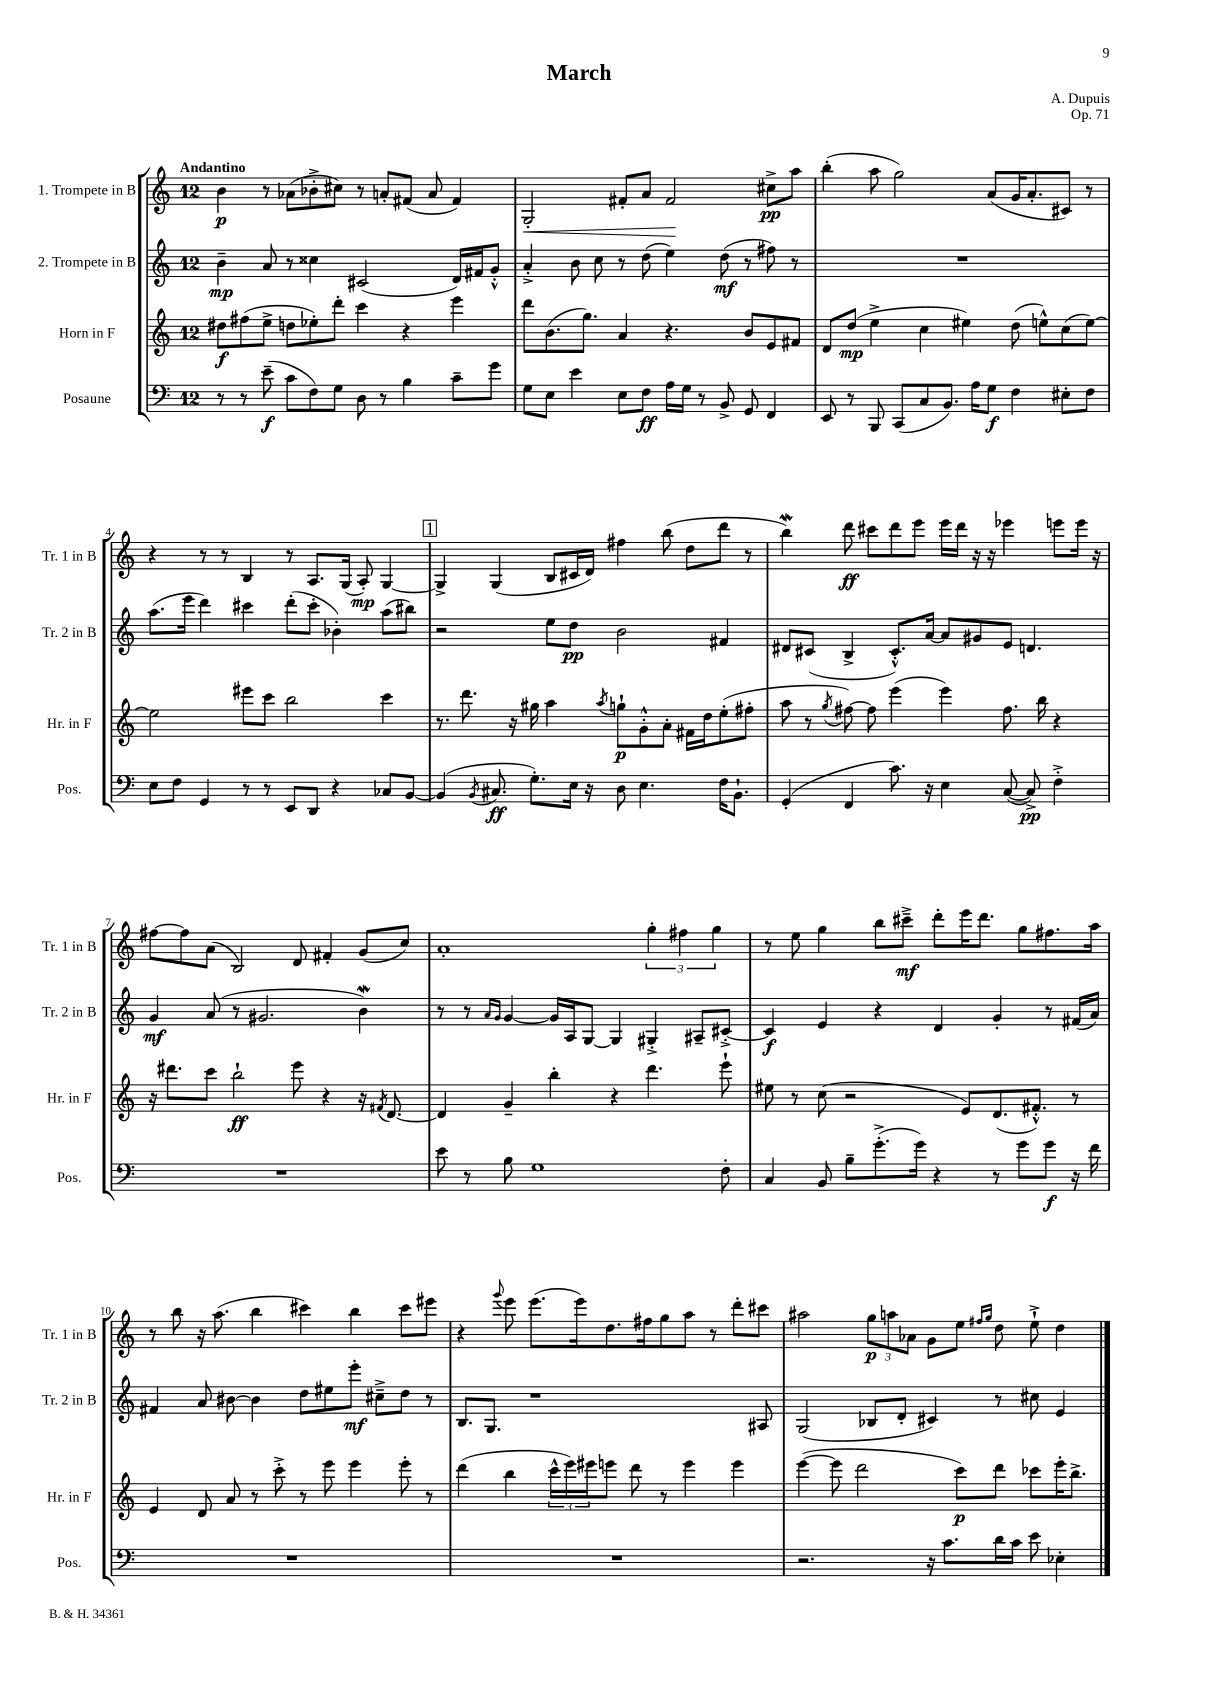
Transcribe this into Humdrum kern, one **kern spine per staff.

**kern	**kern	**kern	**kern
*staff4	*staff3	*staff2	*staff1
*clefF4	*clefG2	*clefG2	*clefG2
*k[]	*k[]	*k[]	*k[]
*M12/8	*M12/8	*M12/8	*M12/8
8r	8dd#	4b~	4b
8r	(8ff#	.	.
(8e~	8ee^	8a	8r
8c	8dd	8r	(8a-
8F)	8ee-')	4cc##	8b-'^
8G	8ddd'	.	8cc#)
8D	4ccc	(2c#	8r
8r	.	.	8a'
4B	4r	.	(8f#
.	.	.	8a
8c~	4eee	16d)	4f#)
.	.	16f#	.
8g	.	8g'^^	.
=	=	=	=
8G	8ddd	4a'^	2G'
8E	(8.b	.	.
4e	.	8b	.
.	8.gg)	.	.
.	.	8cc	.
8E	4a	8r	8f#'
8F	.	(8dd	8a
16A	4.r	4ee)	2f#
16G	.	.	.
8r	.	.	.
8BB^	.	(8dd	.
8GG	8b	8r	.
4FF	8e	8ff#)	8cc#^
.	8f#	8r	8aa
=	=	=	=
8EE	8d	1.r	(4bb'
8r	(8dd	.	.
8BBB	4ee^	.	8aa
(8CC	.	.	2gg)
8C	4cc	.	.
8.BB)	.	.	.
.	4ee#)	.	.
16A	.	.	.
8G	.	.	(8a
4F	(8dd	.	16g
.	.	.	8.a'
.	8ee^^)	.	.
8E#'	(8cc	.	8c#)
8F	[8ee)	.	8r
=	=	=	=
8E	2ee]	(8.aa	4r
8F	.	.	.
.	.	16eee	.
4GG	.	4ddd)	8r
.	.	.	8r
8r	8eee#	4ccc#	4B
8r	8ccc	.	.
8EE	2bb	(8ddd'	8r
8DD	.	8ccc#'	8.A
4r	.	4b-')	.
.	.	.	(16G
.	.	.	8A')
8C-	4ccc	(8aa	[4G
[8BB	.	8bb#)	.
=	=	=	=
(4BB]	8.r	2r	4G^]
.	8.ddd	.	.
8qBB	.	.	.
8.C#	.	.	(4G
.	16r	.	.
8.G')	16gg#	.	.
.	4aa	8ee	8B
16E	.	8dd	16c#
16r	.	.	16d)
.	8qaa	.	.
8D	8gg`	2b	4ff#
4.E	8g'^^	.	.
.	8a'	.	(8bb
.	16f#	.	8dd
.	16dd	.	.
16F	(8ee'	4f#	8ddd
8.BB`	.	.	.
.	8ff#'	.	8r
=	=	=	=
(4GG'	8aa	8d#	4bb)
.	8r	(8c#	.
.	8qgg	.	.
4FF	[8ff#)	4B^	8ddd
.	8ff#]	.	8ccc#
8.c)	(4eee	8.c#'^^)	8ddd
.	.	.	8eee
16r	.	[16a	.
4E	4eee)	8a]	16eee
.	.	.	16ddd
.	.	8g#	16r
.	.	.	16r
([8C	8.ff#	8e	4eee-
8C^])	.	4.d	.
.	16bb	.	.
4F'^	4r	.	8eee
.	.	.	16eee
.	.	.	16r
=	=	=	=
1.r	16r	4g	[8ff#
.	8.ddd#	.	.
.	.	.	8ff#]
.	8ccc	(8a	(8a
.	2bb`	8r	2B)
.	.	2.g#	.
.	8eee	.	8d
.	4r	.	4f#'
.	16r	4b)	(8g
.	8qf#	.	.
.	[8.d	.	.
.	.	.	8cc)
=	=	=	=
8e	4d]	8r	1a'
8r	.	8r	.
.	.	16qqa	.
.	.	16qqg	.
8B	4g~	[4g	.
1G	.	.	.
.	4bb'	16g]	.
.	.	16A	.
.	.	[8G	.
.	4r	4G]	.
.	4.ddd	4G#'^	6gg'
.	.	.	6ff#
.	.	8A#~	.
.	.	.	6gg
8F'	8eee`	[8c#'^	.
=	=	=	=
4C	8ee#	4c#]	8r
.	8r	.	8ee
8BB	(8cc	4e	4gg
8B~	2r	.	.
(8.g'^	.	4r	8bb
.	.	.	8ccc#~^
16g)	.	.	.
4r	.	4d	8ddd'
.	8e)	.	16eee
.	.	.	8.ddd
8r	(8.d	4g'	.
8g	.	.	8gg
.	8.f#'^^)	.	.
8g	.	8r	8.ff#
16r	8r	(16f#	.
16f	.	16a)	16aa
=	=	=	=
1.r	4e	4f#	8r
.	.	.	8bb
.	8d	8a	16r
.	.	.	(8.aa
.	8a	[8b#	.
.	8r	4b#]	4bb
.	8ccc'^	.	.
.	8r	8dd	4ccc#)
.	8eee	8ee#	.
.	4eee	8eee'	4bb
.	.	8cc#~^	.
.	8eee'	8dd	8ccc#
.	8r	8r	8eee#
=	=	=	=
1.r	(4ddd	8.B	4r
.	.	8.G	.
.	.	.	8qqggg
.	4bb	.	8eee
.	.	1r	(8.eee
.	24ccc^^	.	.
.	24eee)	.	.
.	.	.	16eee)
.	24eee#	.	.
.	8eee	.	8.dd
.	8ddd	.	.
.	.	.	16ff#
.	8r	.	8gg
.	4eee	.	8aa
.	.	.	8r
.	4eee	.	8ddd'
.	.	8A#	8ccc#
=	=	=	=
2.r	([4eee	(2G	2aa#
.	8eee]	.	.
.	2ddd	.	.
.	.	8B-	12gg
.	.	.	12aa
.	.	8d'	.
.	.	.	12a-
16r	.	4c#)	8g
8.c	.	.	.
.	8ccc)	.	8ee
.	.	.	16qqff#
.	.	.	16qqgg
16d	8ddd	8r	8dd
16c	.	.	.
8e	8ccc-	8cc#	8ee`^
4E-'	16eee'	4e	4dd
.	8.bb^	.	.
==	==	==	==
*-	*-	*-	*-
